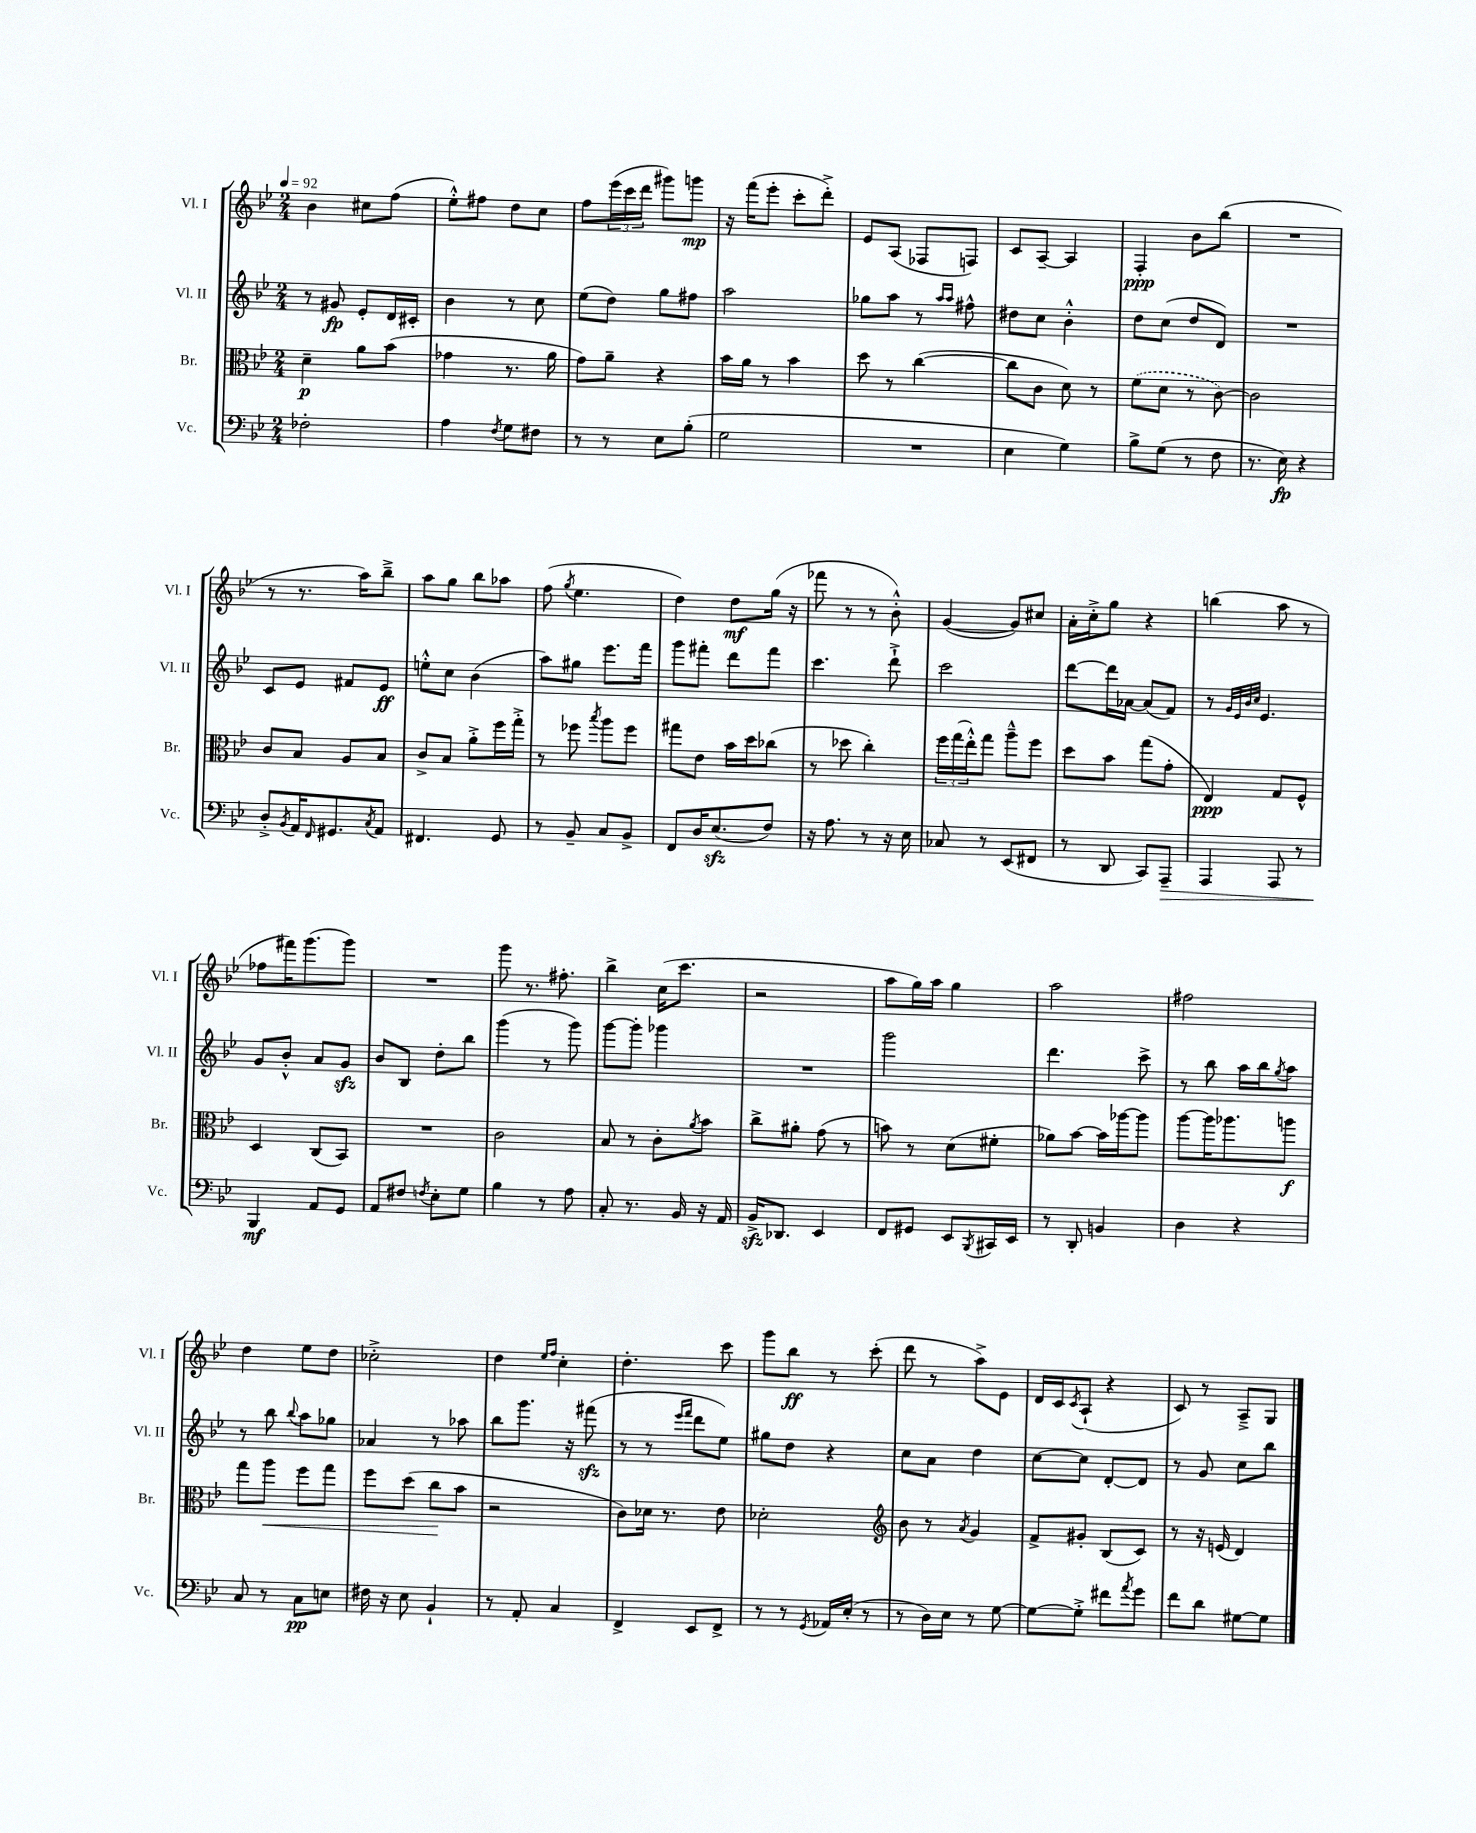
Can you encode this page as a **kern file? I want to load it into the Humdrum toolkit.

**kern	**dynam	**kern	**dynam	**kern	**dynam	**kern	**dynam
*part4	*part4	*part3	*part3	*part2	*part2	*part1	*part1
*staff4	*staff4	*staff3	*staff3	*staff2	*staff2	*staff1	*staff1
*I"Vc.	*	*I"Br.	*	*I"Vl. II	*	*I"Vl. I	*
*I'Vc.	*	*I'Br.	*	*I'Vl. II	*	*I'Vl. I	*
*clefF4	*	*clefC3	*	*clefG2	*	*clefG2	*
*k[b-e-]	*	*k[b-e-]	*	*k[b-e-]	*	*k[b-e-]	*
*M2/4	*	*M2/4	*	*M2/4	*	*M2/4	*
*MM92	*	*MM92	*	*MM92	*	*MM92	*
=1	=1	=1	=1	=1	=1	=1	=1
2F-X'\	.	4d~\	p	8r	.	4b-\	.
.	.	.	.	8g#X/	fp	.	.
.	.	8a\L	.	8e-'/L	.	8cc#X\L	.
.	.	(8b-\J	.	16d/L	.	(8ff\J	.
.	.	.	.	16c#X'/JJ	.	.	.
=2	=2	=2	=2	=2	=2	=2	=2
4A\	.	4g-X\	.	4b-\	.	8ee-'^^\L)	.
.	.	.	.	.	.	8ff#X\J	.
8qF/	.	.	.	.	.	.	.
8G\L	.	8.r	.	8r	.	8dd\L	.
8F#X\J	.	.	.	8cc\	.	8cc\J	.
.	.	16a\	.	.	.	.	.
=3	=3	=3	=3	=3	=3	=3	=3
8r	.	8g\L)	.	(8ee-\L	.	8ff\L	.
8r	.	8a~\J	.	8dd\J)	.	(24eee-\L	.
.	.	.	.	.	.	24ccc\	.
.	.	.	.	.	.	24ddd\JJ	.
8E-\L	.	4r	.	8gg\L	.	8ggg#X\L)	.
(8B-'\J	.	.	.	8ff#X\J	.	8gggn\J	mp
=4	=4	=4	=4	=4	=4	=4	=4
2G\	.	16b-\LL	.	2aa\	.	16r	.
.	.	16a\JJ	.	.	.	(16fff\KL	.
.	.	8r	.	.	.	8eee-'\J	.
.	.	4b-\	.	.	.	8ccc'\L	.
.	.	.	.	.	.	8ddd'^\J)	.
=5	=5	=5	=5	=5	=5	=5	=5
2r	.	8dd\	.	8gg-X\L	.	8e-/L	.
.	.	8r	.	8aa\J	.	(8A/J	.
.	.	([4cc\	.	8r	.	8F-X/L	.
.	.	.	.	16qqaa/LL	.	.	.
.	.	.	.	16qqaa/JJ	.	.	.
.	.	.	.	8ff#X^^\	.	8Fn/J)	.
=6	=6	=6	=6	=6	=6	=6	=6
4E-\	.	8cc\L]	.	8dd#X\L	.	8c/L	.
.	.	8c\J	.	8cc\J	.	[8A~/J	.
4G\)	.	8d\)	.	4b-'^^\	.	4A/]	.
.	.	8r	.	.	.	.	.
=7	=7	=7	=7	=7	=7	=7	=7
8B-^\L	.	(8f\L	.	8dd\L	.	4F'/	ppp
(8G\J	.	8d\J	.	(8cc\J	.	.	.
8r	.	8r	.	8dd/L	.	8b-\L	.
8F\	.	[8c\)	.	8d/J)	.	(8bb-\J	.
=8	=8	=8	=8	=8	=8	=8	=8
8.r	.	2c\]	.	2r	.	2r	.
16E-\)	fp	.	.	.	.	.	.
4r	.	.	.	.	.	.	.
!!LO:LB:g=z
=9	=9	=9	=9	=9	=9	=9	=9
8D'^/L	.	8c/L	.	8c/L	.	8r	.
8qBB-/	.	.	.	.	.	.	.
16AA/K	.	8B-/J	.	8e-/J	.	8.r	.
16qqFF/	.	.	.	.	.	.	.
8.GG#X/	.	.	.	.	.	.	.
.	.	8A/L	.	8f#X/L	.	.	.
.	.	.	.	.	.	16aa\KL)	.
8qC/	.	.	.	.	.	.	.
8AA/J	.	8B-/J	.	8e-/J	ff	8bb-~^\J	.
=10	=10	=10	=10	=10	=10	=10	=10
4.FF#X/	.	8c^/L	.	8een'^^\L	.	8aa\L	.
.	.	8B-/J	.	8cc\J	.	8gg\J	.
.	.	8a'^\L	.	(4b-\	.	8bb-\L	.
8GG/	.	16ff\L	.	.	.	8aa-X\J	.
.	.	16gg'^\JJ	.	.	.	.	.
=11	=11	=11	=11	=11	=11	=11	=11
8r	.	8r	.	8aa\L)	.	(8ff\	.
.	.	.	.	.	.	8qgg/	.
8BB-~/	.	8ff-X\	.	8gg#X\J	.	4.ee-\	.
.	.	8qbb-/	.	.	.	.	.
8C/L	.	8aa\L	.	8.eee-\L	.	.	.
8BB-^/J	.	8ff-\J	.	.	.	.	.
.	.	.	.	16fff\Jk	.	.	.
=12	=12	=12	=12	=12	=12	=12	=12
8FF/L	.	8gg#X\L	.	8ggg\L	.	4dd\)	.
16D/K	.	8e-\J	.	8fff#X'\J	.	.	.
(8.E-zz/	.	.	.	.	.	.	.
.	.	16b-\LL	.	8ddd\L	.	8dd\L	mf
.	.	16dd\J	.	.	.	.	.
8F/J)	.	(8cc-X\J	.	8fff#\J	.	(16gg\Jk	.
.	.	.	.	.	.	16r	.
=13	=13	=13	=13	=13	=13	=13	=13
16r	.	8r	.	4.ccc\	.	8fff-X\	.
8.A\	.	.	.	.	.	.	.
.	.	8dd-X\	.	.	.	8r	.
8r	.	4cc'\)	.	.	.	8r	.
16r	.	.	.	8ddd`^\	.	8b-'^^\)	.
16E-\	.	.	.	.	.	.	.
=14	=14	=14	=14	=14	=14	=14	=14
8C-X/	.	24ff\LL	.	2ccc\	.	([4g/	.
.	.	(24gg\	.	.	.	.	.
.	.	24ee-'^^\J)	.	.	.	.	.
8r	.	8gg\J	.	.	.	.	.
(8EE-/L	.	8aa~^^\L	.	.	.	8g/L])	.
8FF#X/J	.	8ff\J	.	.	.	8cc#X/J	.
=15	=15	=15	=15	=15	=15	=15	=15
8r	.	8dd\L	.	[8ddd\L	.	16a'\LL	.
.	.	.	.	.	.	16cc'^\J	.
8DD/	.	8b-\J	.	16ddd\L]	.	8gg\J	.
.	.	.	.	[16a-X\JJ	.	.	.
8CC/L)	.	(8gg\L	.	(8a-/L]	.	4r	.
!	!LO:HP:b	!	!	!	!	!	!
8AAA~/J	>	8g'\J	.	8f/J)	.	.	.
=16	=16	=16	=16	=16	=16	=16	=16
4AAA/	.	4E-/)	ppp	8r	.	(4bbn\	.
.	.	.	.	32qqg/LLL	.	.	.
.	.	.	.	32qqe-/	.	.	.
.	.	.	.	32qqb-/	.	.	.
.	.	.	.	32qqcc/JJJ	.	.	.
.	.	.	.	4.e-/	.	.	.
8AAA/	.	8G/L	.	.	.	8aa\	.
8r	.	8F^^/J	.	.	.	8r	.
!!LO:LB:g=z
=17	=17	=17	=17	=17	=17	=17	=17
4BBB-/	mf	4D/	.	8g/L	.	8ff-X\L	.
.	.	.	.	8b-'^^/J	.	16fff#X\K)	.
.	.	.	.	.	.	(8.ggg\	.
8AA/L	]	(8C/L	.	8a/L	.	.	.
8GG/J	.	8BB-/J)	.	8gzz/J	.	8ggg\J)	.
=18	=18	=18	=18	=18	=18	=18	=18
8AA/L	.	2r	.	8b-/L	.	2r	.
8F#X/J	.	.	.	8B-/J	.	.	.
8qFn/	.	.	.	.	.	.	.
8E-'\L	.	.	.	8dd'\L	.	.	.
8G\J	.	.	.	8bb-\J	.	.	.
=19	=19	=19	=19	=19	=19	=19	=19
4B-\	.	2c\	.	(4ggg\	.	8ggg\	.
.	.	.	.	.	.	8.r	.
8r	.	.	.	8r	.	.	.
.	.	.	.	.	.	8.ff#X'\	.
8A\	.	.	.	8ggg\)	.	.	.
=20	=20	=20	=20	=20	=20	=20	=20
8C'/	.	8B-/	.	[8ggg\L	.	4bb-^\	.
8.r	.	8r	.	8ggg'\J]	.	.	.
.	.	8c'\L	.	4ggg-X\	.	(16cc\KL	.
16BB-/	.	.	.	.	.	8.ccc\J	.
.	.	8qa/	.	.	.	.	.
16r	.	8b-\J	.	.	.	.	.
16AA/	.	.	.	.	.	.	.
=21	=21	=21	=21	=21	=21	=21	=21
16BB-zz^/KL	.	8cc^\L	.	2r	.	2r	.
8.DD-X/J	.	.	.	.	.	.	.
.	.	8a#X'\J	.	.	.	.	.
4EE-/	.	(8g\	.	.	.	.	.
.	.	8r	.	.	.	.	.
=22	=22	=22	=22	=22	=22	=22	=22
8FF/L	.	8bn\)	.	2ggg\	.	8aa\L	.
8GG#X/J	.	8r	.	.	.	16gg\L)	.
.	.	.	.	.	.	16aa\JJ	.
8EE-/L	.	(8d\L	.	.	.	4gg\	.
8qBBB-/	.	.	.	.	.	.	.
16CC#X/L	.	8f#X'\J	.	.	.	.	.
16EE-/JJ	.	.	.	.	.	.	.
=23	=23	=23	=23	=23	=23	=23	=23
8r	.	8a-X\L)	.	4.ddd\	.	2aa\	.
8DD'/	.	[8b-\J	.	.	.	.	.
4BBn/	.	16b-\LL]	.	.	.	.	.
.	.	[16aa-X\J	.	.	.	.	.
.	.	8aa-\J]	.	8ccc^\	.	.	.
=24	=24	=24	=24	=24	=24	=24	=24
4D\	.	[8aa\L	.	8r	.	2ff#X\	.
.	.	16aa\K]	.	8bb-\	.	.	.
.	.	8.aa-X\	.	.	.	.	.
4r	.	.	.	16aa\LL	.	.	.
.	.	.	.	16bb-\J	.	.	.
.	.	.	.	8qgg/	.	.	.
.	.	8aan\J	f	8aa\J	.	.	.
!!LO:LB:g=z
=25	=25	=25	=25	=25	=25	=25	=25
8C/	.	8gg\L	.	8r	.	4dd\	.
!	!	!	!LO:HP:b	!	!	!	!
8r	.	8aa\J	<	8bb-\	.	.	.
.	.	.	.	8qqbb-/	.	.	.
8C\L	pp	8ff\L	.	8aa\L	.	8ee-\L	.
8En\J	.	8gg\J	.	8gg-X\J	.	8dd\J	.
=26	=26	=26	=26	=26	=26	=26	=26
16F#X\	.	8ff\L	.	4a-X/	.	2cc-X'^\	.
16r	.	.	.	.	.	.	.
8E-\	.	(8dd\J	.	.	.	.	.
4BB-`/	.	8cc\L	.	8r	.	.	.
.	.	8b-\J	[	8aa-X\	.	.	.
=27	=27	=27	=27	=27	=27	=27	=27
8r	.	2r	.	8bb-\L	.	4dd\	.
8AA'/	.	.	.	8.ggg\J	.	.	.
.	.	.	.	.	.	16qqee-/LL	.
.	.	.	.	.	.	16qqff/JJ	.
4C/	.	.	.	.	.	4cc'\	.
.	.	.	.	16r	.	.	.
.	.	.	.	(8fff#Xzz\	.	.	.
=28	=28	=28	=28	=28	=28	=28	=28
4FF^/	.	8c\L)	.	8r	.	4.dd'\	.
.	.	16d-X\Jk	.	8r	.	.	.
.	.	8.r	.	.	.	.	.
.	.	.	.	16qqeee-/LL	.	.	.
.	.	.	.	16qqfff/JJ	.	.	.
8EE-/L	.	.	.	8ddd\L	.	.	.
8FF^/J	.	8e-\	.	8ee-\J)	.	8ccc\	.
=29	=29	=29	=29	=29	=29	=29	=29
8r	.	2d-X'\	.	8gg#X\L	.	8ggg\L	.
8r	.	.	.	8dd\J	.	8bb-\J	ff
8qGG/	.	.	.	.	.	.	.
16AA-X/LL	.	.	.	4r	.	8r	.
(16E-'/JJ	.	.	.	.	.	.	.
8r	.	.	.	.	.	(8ccc'\	.
=30	=30	=30	=30	=30	=30	=30	=30
*	*	*clefG2	*	*	*	*	*
8r	.	8b-\	.	8cc\L	.	8ddd\	.
16D\LL)	.	8r	.	8a\J	.	8r	.
16E-\JJ	.	.	.	.	.	.	.
.	.	8qa/	.	.	.	.	.
8r	.	4g/	.	4dd\	.	8aa^\L)	.
[8G\	.	.	.	.	.	8e-\J	.
=31	=31	=31	=31	=31	=31	=31	=31
8G\L_	.	8f^/L	.	[8cc\L	.	16d/LL	.
.	.	.	.	.	.	16c/J	.
.	.	.	.	.	.	8qc/	.
8G'^\J]	.	8g#X'/J	.	8cc\J]	.	(8A`/J	.
8f#X\L	.	(8B-/L	.	[8d'/L	.	4r	.
8qa/	.	.	.	.	.	.	.
8g\J	.	8c/J)	.	8d/J]	.	.	.
=32	=32	=32	=32	=32	=32	=32	=32
8f\L	.	8r	.	8r	.	8c/)	.
8d\J	.	16r	.	8g/	.	8r	.
.	.	(16en/	.	.	.	.	.
[8G#X\L	.	4d/)	.	8cc\L	.	8A~^/L	.
8G#\J]	.	.	.	8bb-\J	.	8G/J	.
==	==	==	==	==	==	==	==
*-	*-	*-	*-	*-	*-	*-	*-
